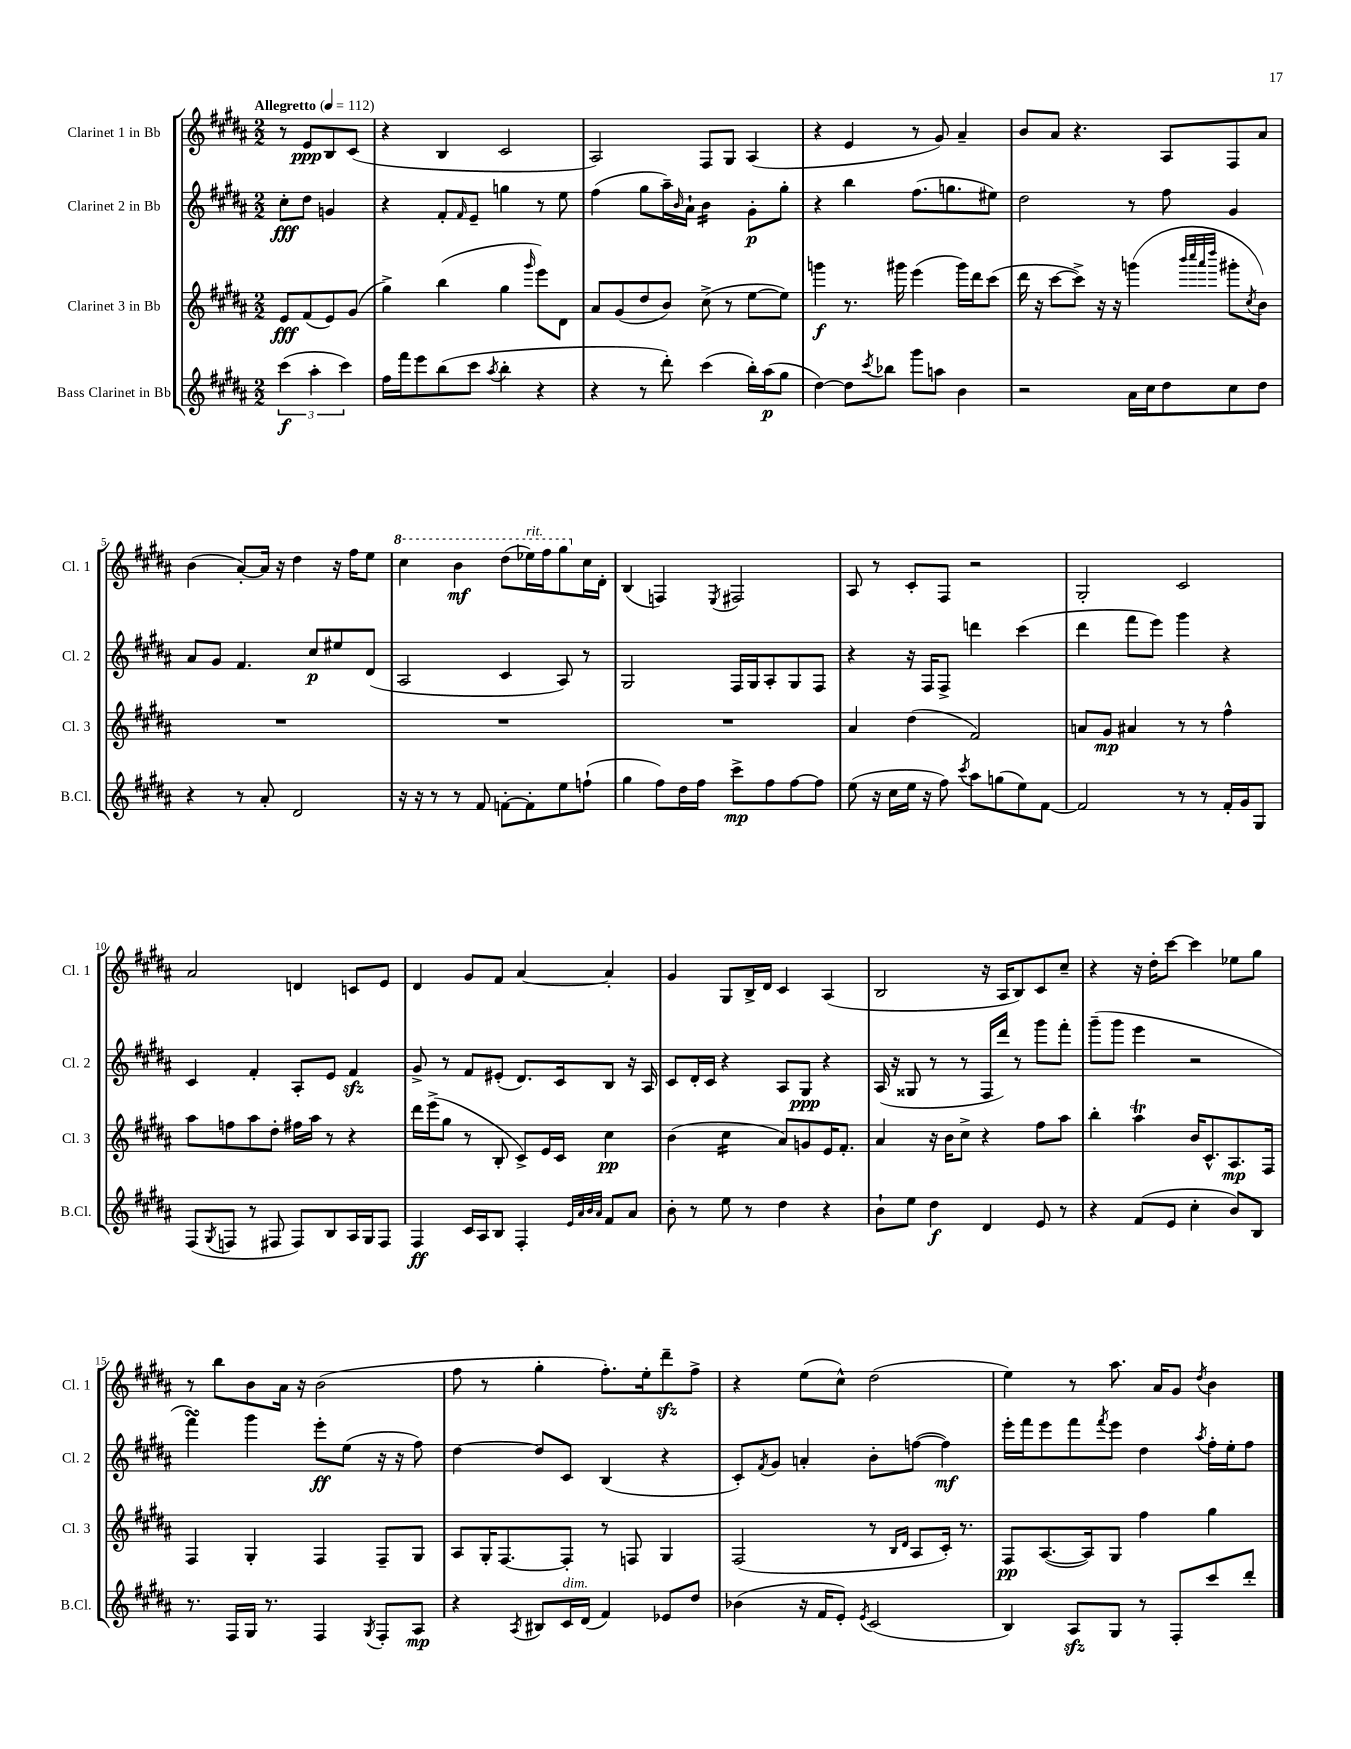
<<
\new StaffGroup <<
\new Staff = "s0" \with { instrumentName = "Clarinet 1 in Bb" shortInstrumentName = "Cl. 1" } {
    \clef treble \key b \major \numericTimeSignature \time 2/2 \partial 2 \tempo "Allegretto" 4 = 112
    r8 e'8\ppp b8 cis'8( |
    r4 b4 cis'2 |
    ais2) fis8 gis8 ais4( |
    r4 e'4 r8 gis'8) ais'4-- |
    b'8 ais'8 r4. ais8 fis8 ais'8 |
    b'4( ais'8~-.) ais'16 r16 dis''4 r16 fis''16 e''8 |
    \ottava #1 cis'''4 b''4\mf dis'''8( ees'''16^\markup { \italic "rit." }) fis'''16 gis'''8 \ottava #0 cis''16 dis'16-. |
    b4( f4) \acciaccatura { e8 } fis2 |
    ais8 r8 cis'8-. fis8 r2 |
    gis2-. cis'2 |
    ais'2 d'4 c'8 e'8 |
    dis'4 gis'8 fis'8 ais'4~ ais'4-. |
    gis'4 gis8 b16-> dis'16 cis'4 ais4( |
    b2 r16 ais16 b8) cis'8 cis''8-- |
    r4 r16 dis''16-. cis'''8~ cis'''4 ees''8 gis''8 |
    r8 b''8 b'8 ais'16 r16 b'2( |
    fis''8 r8 gis''4-. fis''8.-.) e''16-. dis'''8--\sfz fis''8-> |
    r4 e''8( cis''8-^) dis''2( |
    e''4) r8 ais''8. ais'16 gis'8 \acciaccatura { dis''8 } b'4 \bar "|." |
}
\new Staff = "s1" \with { instrumentName = "Clarinet 2 in Bb" shortInstrumentName = "Cl. 2" } {
    \clef treble \key b \major \numericTimeSignature \time 2/2 \partial 2
    cis''8-.\fff dis''8 g'4 |
    r4 fis'8-. \grace { fis'16 } e'8-- g''4 r8 e''8 |
    fis''4( gis''8 ais''16--) \grace { b'16 } ais'16-! b'4:16 gis'8-.\p gis''8-. |
    r4 b''4 fis''8.( g''8. eis''8) |
    dis''2 r8 fis''8 gis'4 |
    ais'8 gis'8 fis'4. cis''8\p eis''8 dis'8( |
    ais2 cis'4 ais8) r8 |
    gis2 fis16 gis16 ais8-. gis8 fis8 |
    r4 r16 fis16 fis8-> d'''4 cis'''4( |
    dis'''4 fis'''8 e'''8) gis'''4 r4 |
    cis'4 fis'4-. ais8-. e'8 fis'4\sfz |
    gis'8-> r8 fis'8 eis'8-.( dis'8.) cis'16 b8 r16 ais16 |
    cis'8 dis'16-. cis'16 r4 ais8 gis8\ppp r4 |
    ais16( r16 gisis8 r8 r8 fis16 dis'''16) r8 gis'''8 fis'''8-. |
    gis'''8--( gis'''8 e'''4 r2 |
    fis'''4\turn) gis'''4 e'''8-.\ff e''8( r16 r16 fis''8) |
    dis''4~ dis''8 cis'8 b4( r4 |
    cis'8-.) \acciaccatura { fis'8 } gis'8 a'4-. b'8-. f''8~( f''4\mf) |
    e'''16-. fis'''16 e'''8 fis'''8 \acciaccatura { fis'''8 } e'''8 dis''4 \acciaccatura { ais''8 } fis''16-. e''16-. fis''8 \bar "|." |
}
\new Staff = "s2" \with { instrumentName = "Clarinet 3 in Bb" shortInstrumentName = "Cl. 3" } {
    \clef treble \key b \major \numericTimeSignature \time 2/2 \partial 2
    e'8\fff fis'8( e'8) gis'8( |
    gis''4->) b''4( gis''4 \grace { gis'''16 } e'''8) dis'8 |
    ais'8 gis'8( dis''8 b'8) cis''8->( r8 e''8~ e''8) |
    g'''4\f r8. gis'''16 e'''4( gis'''16) dis'''16 cis'''8( |
    dis'''16 r16 cis'''8~ cis'''8->) r16 r16 g'''4( \grace { b'''32 cis''''32 ais'''32 dis''''32 } gis'''8-. \acciaccatura { cis''8 } b'8) |
    R1 |
    R1 |
    R1 |
    ais'4 dis''4( fis'2) |
    a'8 gis'8\mp ais'4 r8 r8 fis''4-^ |
    ais''8 f''8 ais''8 dis''8-. fis''16 ais''16 r8 r4 |
    dis'''16 e'''16->( gis''8 r8 b8-. cis'8->) e'16 cis'16 cis''4\pp |
    b'4( cis''4:16 ais'8) g'8 e'16 fis'8.-. |
    ais'4 r16 b'16 cis''8-> r4 fis''8 ais''8 |
    b''4-. ais''4\trill b'16 cis'8.-^ ais8.\mp fis16 |
    fis4 gis4-. fis4 fis8-- gis8 |
    ais8 gis16-. fis8.~ fis8-. r8 f8 gis4 |
    fis2( r8 \grace { b16 dis'16 } ais8 cis'16-.) r8. |
    fis8\pp ais8.~( ais16) gis8 fis''4 gis''4 \bar "|." |
}
\new Staff = "s3" \with { instrumentName = "Bass Clarinet in Bb" shortInstrumentName = "B.Cl." } {
    \clef treble \key b \major \numericTimeSignature \time 2/2 \partial 2
    \tuplet 3/2 { cis'''4\f( ais''4-. cis'''4) } |
    fis''16 fis'''16 e'''8 b''8( cis'''8 \acciaccatura { ais''8 } b''4-. r4 |
    r4 r8 dis'''8-.) cis'''4( b''16-.) ais''16\p( gis''8 |
    dis''4~) dis''8 \acciaccatura { cis'''8 } bes''8 gis'''8 a''8 b'4 |
    r2 ais'16 cis''16 dis''8 cis''8 dis''8 |
    r4 r8 ais'8-. dis'2 |
    r16 r16 r8 r8 fis'8 f'8~-. f'8-. e''8 f''8-!( |
    gis''4 fis''8) dis''16 fis''16 cis'''8->\mp fis''8 fis''8~ fis''8 |
    e''8( r16 cis''16 e''16 r16 fis''8) \acciaccatura { cis'''8 } ais''8 g''8( e''8) fis'8~ |
    fis'2 r8 r8 fis'16-. gis'16 gis8 |
    fis8( \acciaccatura { gis8 } f8 r8 fis8 fis8) b8 ais16 gis16 fis8 |
    fis4\ff cis'16 ais16 b8 fis4-. \grace { e'32 ais'32 b'32 ais'32 } fis'8 ais'8 |
    b'8-. r8 e''8 r8 dis''4 r4 |
    b'8-! e''8 dis''4\f dis'4 e'8 r8 |
    r4 fis'8( e'8 cis''4-. b'8) b8 |
    r8. fis16 gis16 r8. fis4 \acciaccatura { gis8 } fis8-. ais8\mp |
    r4 \acciaccatura { ais8 } bis8 cis'16^\markup { \italic "dim." } dis'16( fis'4) ees'8 dis''8 |
    bes'4( r16 fis'16 e'8-.) \acciaccatura { e'8 } cis'2( |
    b4) ais8\sfz gis8 r8 fis8-. cis'''8 dis'''8-. \bar "|." |
}
>>
>>
